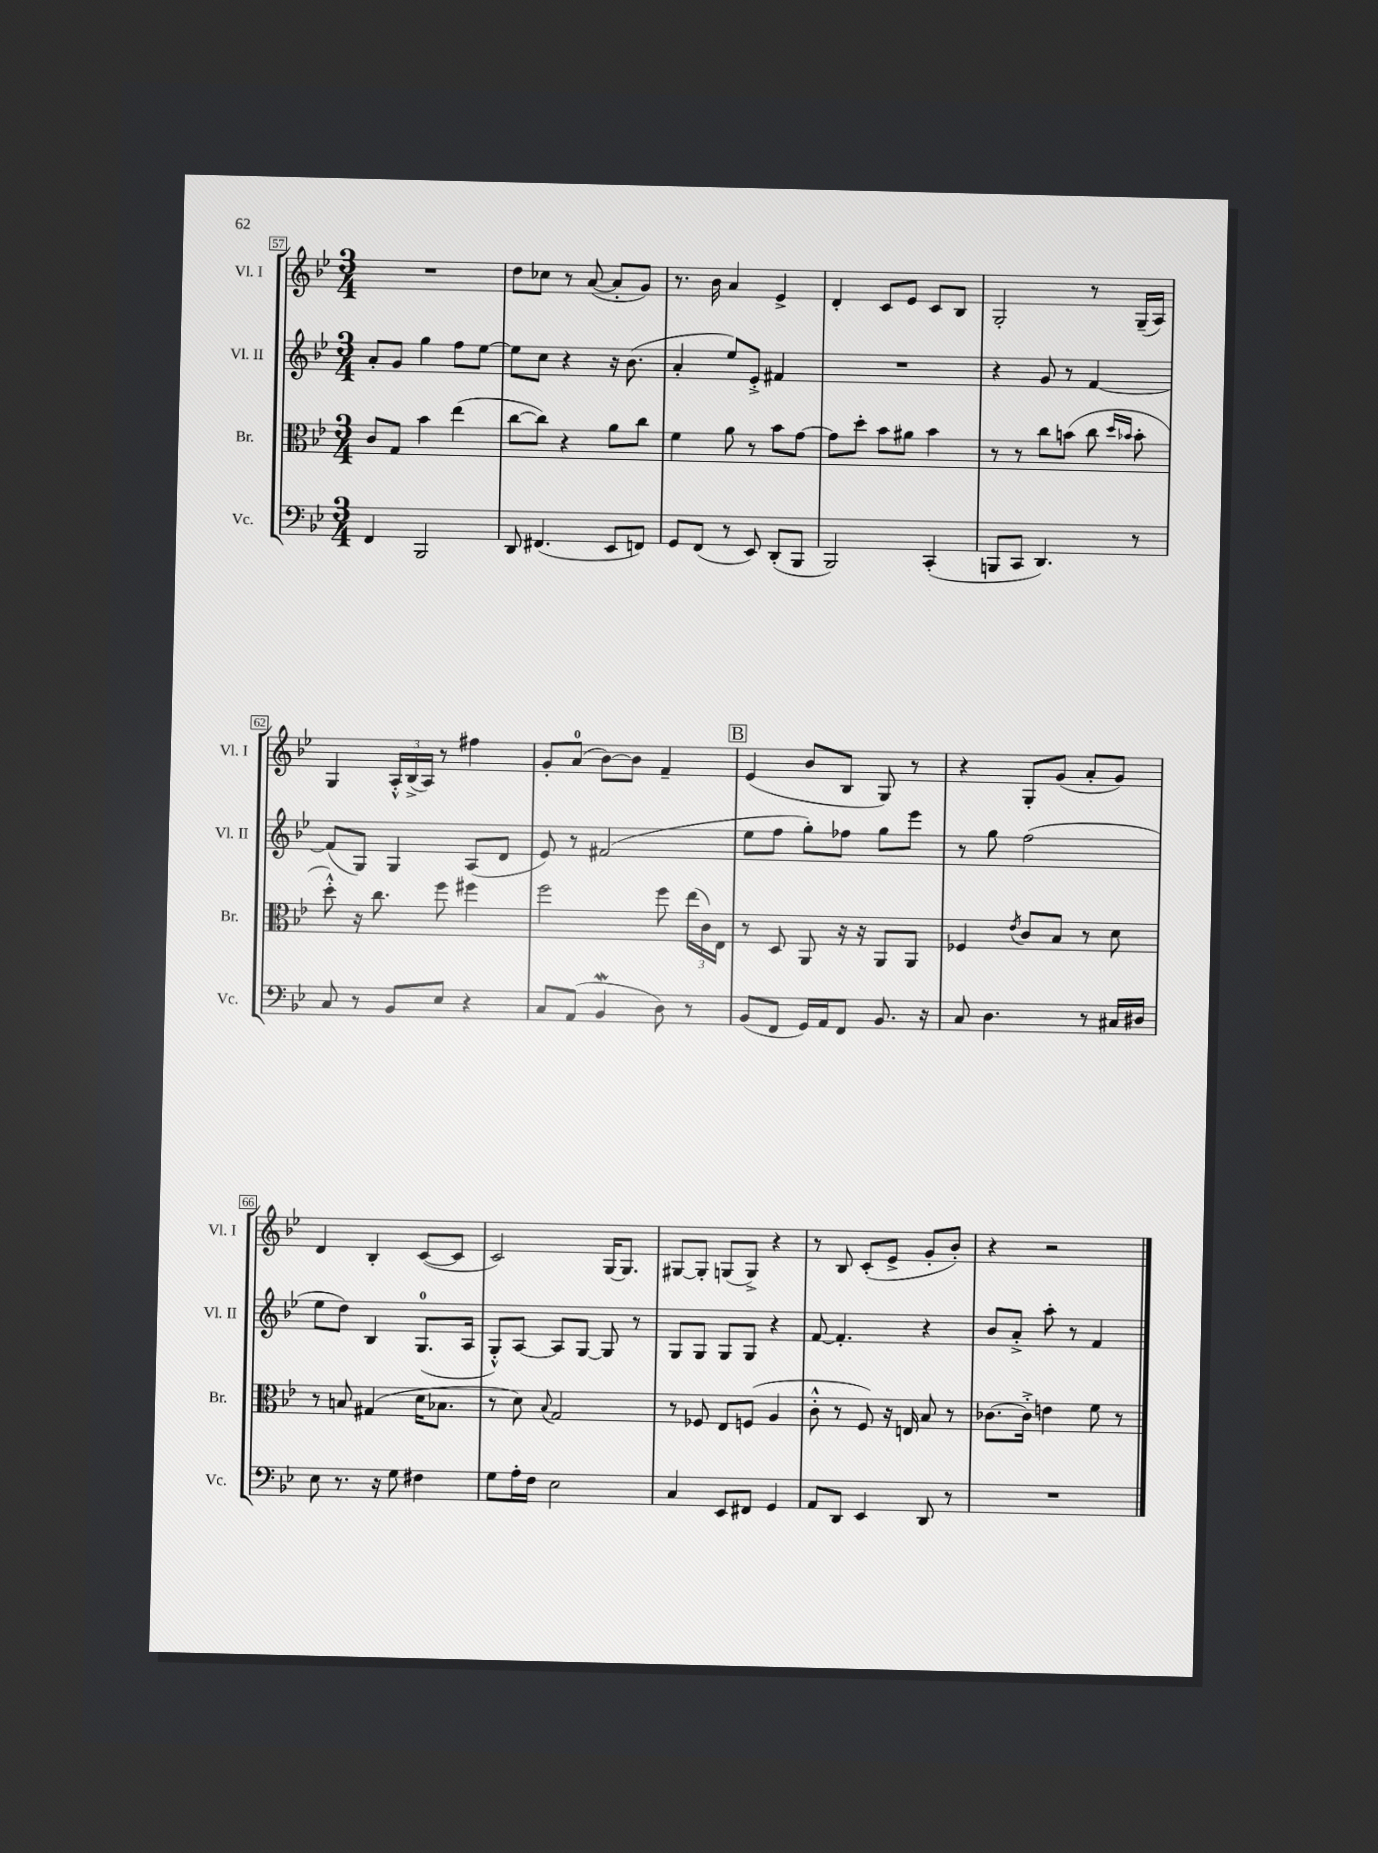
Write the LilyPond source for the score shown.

<<
\new StaffGroup <<
\new Staff = "s0" \with { instrumentName = "Vl. I" shortInstrumentName = "Vl. I" } {
    \clef treble \key bes \major \numericTimeSignature \time 3/4
    \autoBeamOff R2. |
    d''8[ ces''8] r8 a'8~( a'8[-. g'8]) |
    r8. bes'16 a'4 ees'4-> |
    d'4-. c'8[ ees'8] c'8[ bes8] |
    g2-. r8 g16[--( a16]) |
    g4 \tuplet 3/2 { a16[-.-^ bes16->( a16]) } r8 fis''4 |
    g'8[-. a'8]-0( bes'8[~) bes'8] f'4-- |
    \mark \markup { \box "B" } ees'4( bes'8[ bes8] g8) r8 |
    r4 g8[-. g'8]( a'8[-. g'8]) |
    d'4 bes4-. c'8[~( c'8] |
    c'2) g16[~ g8.] |
    gis8[~ gis8]-. g8[( g8]->) r4 |
    r8 bes8 c'8[-.( ees'8]-> g'8[-. bes'8]-.) |
    r4 r2 \bar "|." |
}
\new Staff = "s1" \with { instrumentName = "Vl. II" shortInstrumentName = "Vl. II" } {
    \clef treble \key bes \major \numericTimeSignature \time 3/4
    \autoBeamOff a'8[-. g'8] g''4 f''8[ ees''8]~ |
    ees''8[ c''8] r4 r16 bes'8.( |
    a'4-. ees''8[) ees'8]-.-> fis'4 |
    R2. |
    r4 g'8 r8 f'4~ |
    f'8[( g8]) g4 a8[( d'8] |
    ees'8) r8 fis'2( |
    \mark \markup { \box "B" } ees''8[ f''8] g''8[-.) fes''8] g''8[ ees'''8] |
    r8 g''8 f''2( |
    ees''8[ d''8]) bes4 g8.[-0( a16] |
    g8[-.-^) a8]~ a8[ g8]~ g8 r8 |
    g8[ g8] g8[ g8] r4 |
    f'8~ f'4.-. r4 |
    bes'8[ a'8]-.-> a''8-. r8 f'4 \bar "|." |
}
\new Staff = "s2" \with { instrumentName = "Br." shortInstrumentName = "Br." } {
    \clef alto \key bes \major \numericTimeSignature \time 3/4
    \autoBeamOff c'8[ g8] bes'4 ees''4( |
    c''8[~ c''8]) r4 a'8[ c''8] |
    f'4 a'8 r8 bes'8[ g'8]~ |
    g'8[ d''8]-. bes'8[ ais'8] bes'4 |
    r8 r8 c''8[ b'8]( c''8 \grace { d''16[ bes'16] } bes'8-. |
    d''8-.-^) r16 c''8. f''8 fis''4 |
    f''2 f''8 \tuplet 3/2 { ees''16[( c'16) ees16] } |
    \mark \markup { \box "B" } r8 d8 a,8 r16 r16 a,8[ a,8] |
    fes4 \acciaccatura { ees'8 } c'8[ bes8] r8 d'8 |
    r8 b8 gis4( d'16[ bes8.] |
    r8 d'8) \appoggiatura { bes8 } g2 |
    r8 fes8 ees8[ f8]( a4 |
    c'8-.-^ r8 f8) r16 e16 bes8 r8 |
    ces'8.[~ ces'16]-.-> e'4 f'8 r8 \bar "|." |
}
\new Staff = "s3" \with { instrumentName = "Vc." shortInstrumentName = "Vc." } {
    \clef bass \key bes \major \numericTimeSignature \time 3/4
    \autoBeamOff f,4 bes,,2 |
    d,8 fis,4.( ees,8[ f,8]) |
    g,8[ f,8]( r8 ees,8) d,8[-.( bes,,8] |
    bes,,2) c,4-.( |
    b,,8[ c,8] d,4.) r8 |
    c8 r8 bes,8[ ees8] r4 |
    c8[ a,8]( bes,4\mordent d8) r8 |
    \mark \markup { \box "B" } bes,8[( f,8] g,16[) a,16 f,8] bes,8. r16 |
    c8 d4. r8 cis16[ dis16] |
    ees8 r8. r16 g8 fis4 |
    g8[ a16-. f16] ees2 |
    c4 ees,8[ fis,8] g,4 |
    a,8[ d,8] ees,4 d,8 r8 |
    R2. \bar "|." |
}
>>
>>
\layout { \context { \Score currentBarNumber = #57 \override BarNumber.stencil = #(make-stencil-boxer 0.1 0.3 ly:text-interface::print) } }
